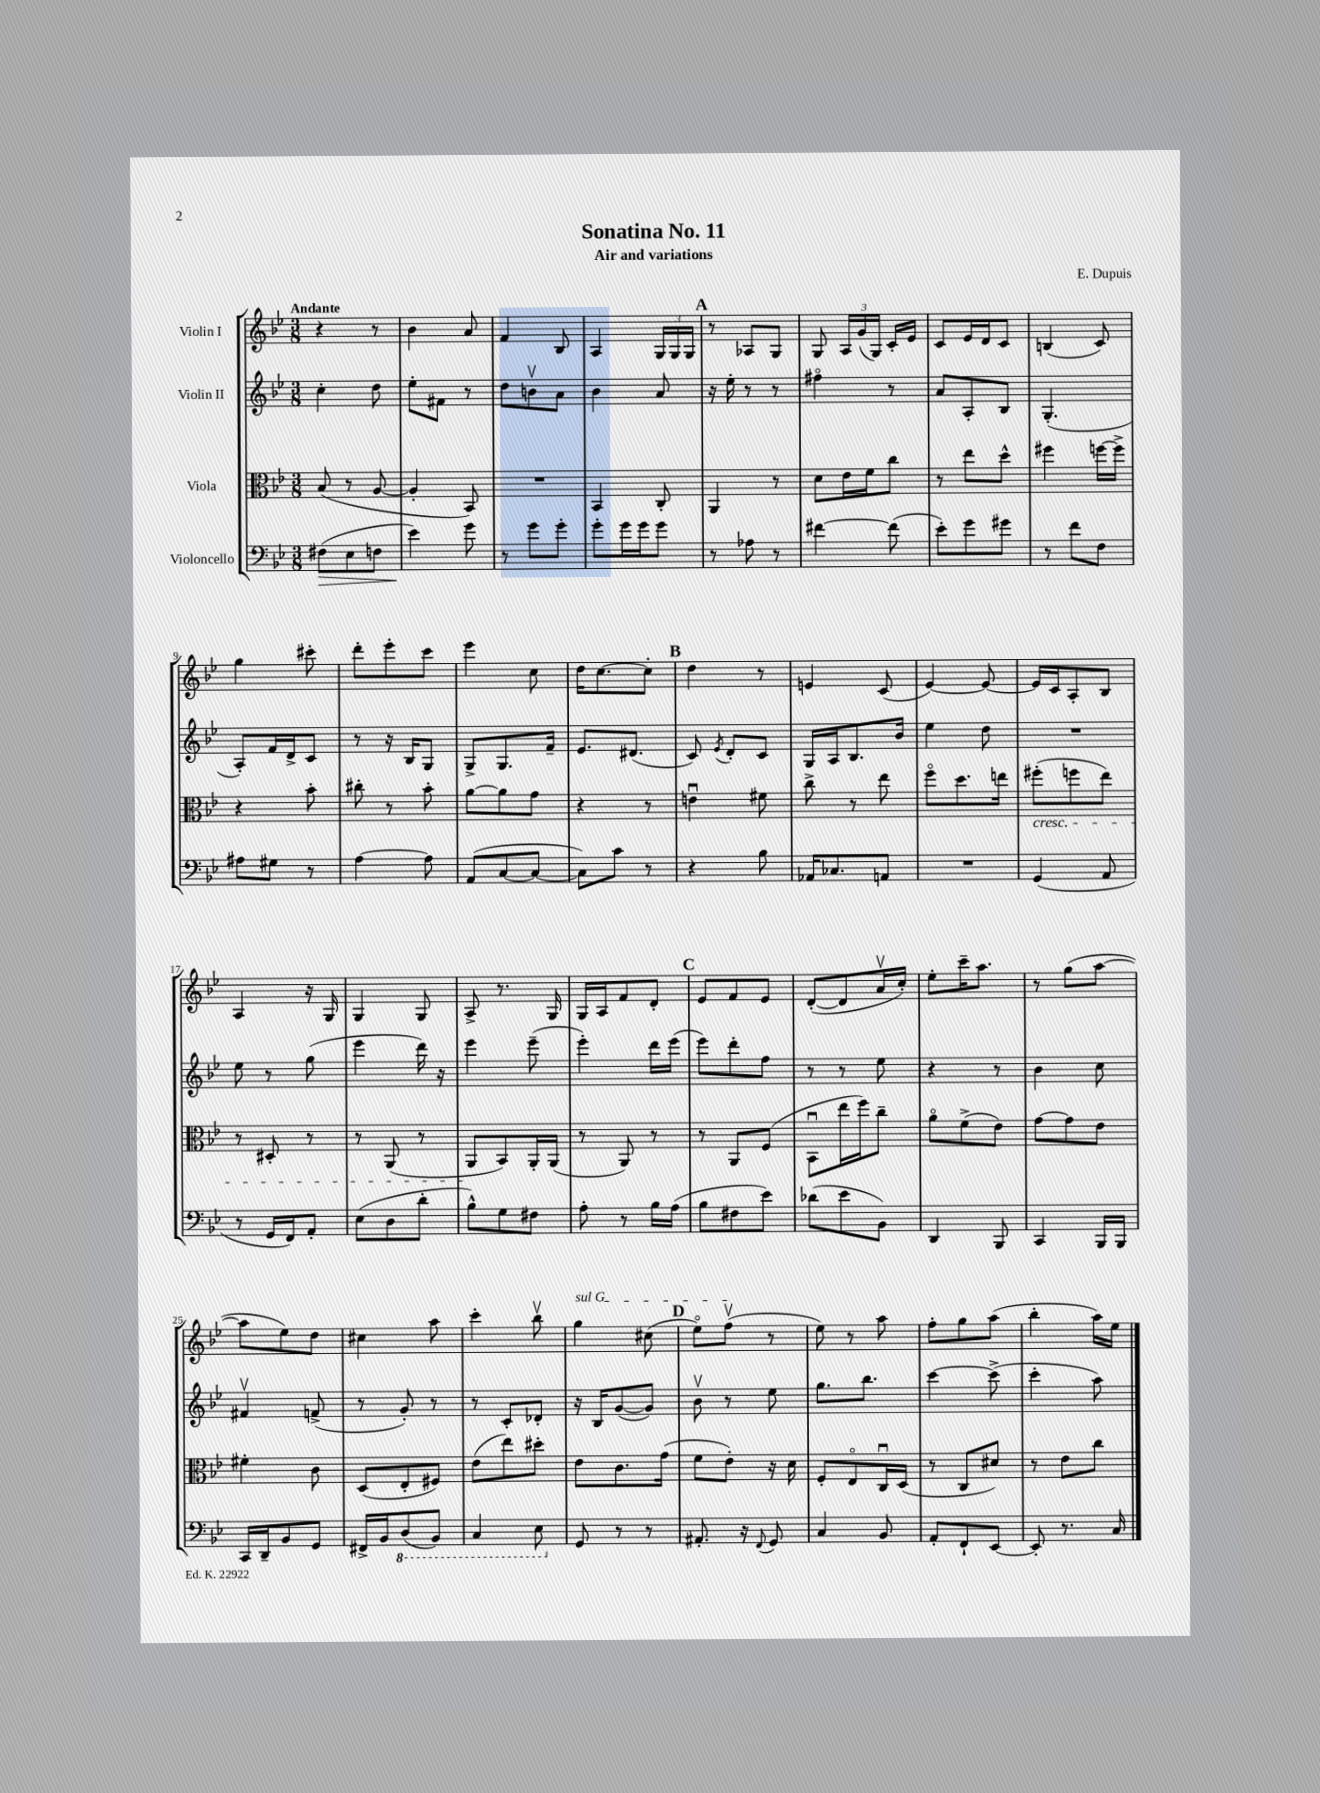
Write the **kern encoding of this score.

**kern	**kern	**kern	**kern
*staff4	*staff3	*staff2	*staff1
*clefF4	*clefC3	*clefG2	*clefG2
*k[b-e-]	*k[b-e-]	*k[b-e-]	*k[b-e-]
*M3/8	*M3/8	*M3/8	*M3/8
(8F#\L	(8B-/	4cc'\	4r
8E-\	8r	.	.
8F\J	[8A/	8dd\	8r
=	=	=	=
4e-\)	4A'/]	8ee-'\L	4b-\
.	.	8f#\J	.
8g\	8BB-/)	8r	8a/
=	=	=	=
8r	4.r	8dd\L	4f/
8g\L	.	8bv\	.
8g'\J	.	8a\J	8B-/
=	=	=	=
8g'\L	4BB-/	4b-\	4A/
16g\L	.	.	.
16g\J	.	.	.
8g\J	8C'/	8a/	24G/LL
.	.	.	24G/
.	.	.	24G/JJ
=	=	=	=
8r	4AA/	16r	8r
.	.	16ee-'\	.
8A-\	.	8r	8A-/L
8r	8r	8r	8G/J
=	=	=	=
[4f#\	8d\L	4ff#o\	8G/
.	16e-\L	.	24A/LL
.	.	.	(24g/
.	16f\J	.	.
.	.	.	24G/JJ)
(8f#\]	8cc\J	8r	16c'/LL
.	.	.	16e-/JJ
=	=	=	=
8e-'\L)	8r	8a/L	8c/L
8g\	8ee-\L	8A'/	16e-/L
.	.	.	16d/J
8g#\J	8dd^^\J	8B-/J	8c/J
=	=	=	=
8r	4ff#\	(4.G'/	(4B/
8f\L	.	.	.
8F\J	[16ff\LL	.	8c/)
.	16ff^\]JJ	.	.
=	=	=	=
8A#\L	4r	8A'/L)	4gg\
8G#\J	.	16f/L	.
.	.	16d^/J	.
8r	8b-'\	8c/J	8ccc#'\
=	=	=	=
[4A\	8cc#'\	8r	8ddd'\L
.	8r	16r	8eee-'\
.	.	16B-/LK	.
8A\]	8b-'\	8G/J	8ccc\J
=	=	=	=
(8AA/L	[8a\L	8G^/L	4eee-\
[8C/	8a\]	8.G/	.
8C/_J	8g\J	.	8cc\
.	.	16f~/Jk	.
=	=	=	=
8C\]L)	4r	8.e-/L	16dd\LK
.	.	.	[8.cc\
8c\J	.	.	.
.	.	(8.d#/J	.
8r	8r	.	8cc'\]J
=	=	=	=
4r	4eu\	8c/)	4dd\
.	.	8qe-/	.
.	.	8d'/L	.
8B-\	8f#\	8c/J	8r
=	=	=	=
16AA-/LK	8cc^\	16G/LL	4e/
8.C-/	.	16A/J	.
.	8r	8.B-/	.
8AA/J	8ee-\	.	(8c/
.	.	16b-/Jk	.
=	=	=	=
4.r	8ffo\L	4ee-\	[4e-/)
.	8.dd\	.	.
.	.	8dd\	8e-/_
.	16ee\Jk	.	.
=	=	=	=
(4GG/	(8ff#'\L	4.r	16e-/]LL
.	.	.	16c/J
.	8ff\	.	8A'/
8AA/	8ee-\J)	.	8B-/J
=	=	=	=
8r	8r	8ee-\	4A/
16GG/LL	8D#'/	8r	.
16FF/J)	.	.	.
8AA'/J	8r	(8gg\	16r
.	.	.	16G/
=	=	=	=
(8E-\L	8r	4eee-\	4G/
8D\	(8AA/	.	.
8d'\J	8r	16ddd\)	8G/
.	.	16r	.
=	=	=	=
8B-^^\L)	8AA/L	4eee-\	8A^/
8G\	8BB-/)	.	8.r
8F#\J	16AA'/L	(8eee-~\	.
.	(16AA/JJ	.	16G/
=	=	=	=
8A'\	8r	4eee-'\)	16G/LL
.	.	.	16A/J
8r	8AA/)	.	8f/
16B-\LL	8r	16ddd\LL	8d'/J
(16A\JJ	.	(16eee-\JJ	.
=	=	=	=
8B-\L	8r	8eee-\L)	8e-/L
8F#\	8AA/L	8ddd'\	8f/
8e-\J)	(8F/J	8ff\J	8e-/J
=	=	=	=
(8d-\L	8BB-u\L	8r	([8d'/L
8e-\	16ee-\L	8r	8d/]
.	16ff\J)	.	.
8BB-\J)	8cc~\J	8ee-\	16av/L
.	.	.	16cc'/JJ)
=	=	=	=
4DD/	8ao\L	4r	8ee-'\L
.	(8f^\	.	16ccc~\K
.	.	.	8.aa\J
8BBB-/	8e-\J)	8r	.
=	=	=	=
4CC/	[8g\L	4b-\	8r
.	8g\]	.	(8gg\L
16BBB-/LL	8e-\J	8cc\	[8aa\J
16BBB-/JJ	.	.	.
=	=	=	=
16CC/LL	4f#'\	4f#v/	8aa\]L
16DD~/J	.	.	.
8BB-/	.	.	8ee-\)
8GG/J	8c\	(8f^/	8dd\J
=	=	=	=
16FF#^/LL	(8D/L	8r	4cc#\
16BB-/J	.	.	.
(8DD/	8E-'/	8g'/)	.
8BBB-/J)	8F#/J)	8r	8aa\
=	=	=	=
4CC/	(8e-\L	8r	4ccc'\
.	8ee-\)	8c'/L	.
8EE-\	8dd#'\J	8d-'/J	8bb-v\
=	=	=	=
8GG/	8e-\L	16r	4gg\
.	.	16B-/LK	.
8r	8.c\	([8g/	.
8r	.	8g/]J)	(8cc#\
.	(16g\Jk	.	.
=	=	=	=
8.AA#'/	8f\L	8b-v\	8ee-o\L)
.	8e-'\J)	8r	(8ffv\J
16r	.	.	.
8qqFF/	.	.	.
8GG/	16r	8ee-\	8r
.	16d\	.	.
=	=	=	=
4C/	8F'/L	8.gg\L	8ee-\)
.	8E-o/	.	8r
.	.	8.bb-\J	.
8BB-/	16Cu/L	.	8aa\
.	(16D/JJ	.	.
=	=	=	=
8AA'/L	8r	[4ccc\	8ff'\L
8FF`/	8C/L	.	8gg\
[8EE-/J	8d#/J)	(8ccc^\]	(8aa\J
=	=	=	=
8EE-'/]	8r	4ccc'\	4bb-'\
8.r	8e-\L	.	.
.	8cc\J	8aa\)	16aa\LL)
16C/	.	.	16ee-\JJ
==	==	==	==
*-	*-	*-	*-
